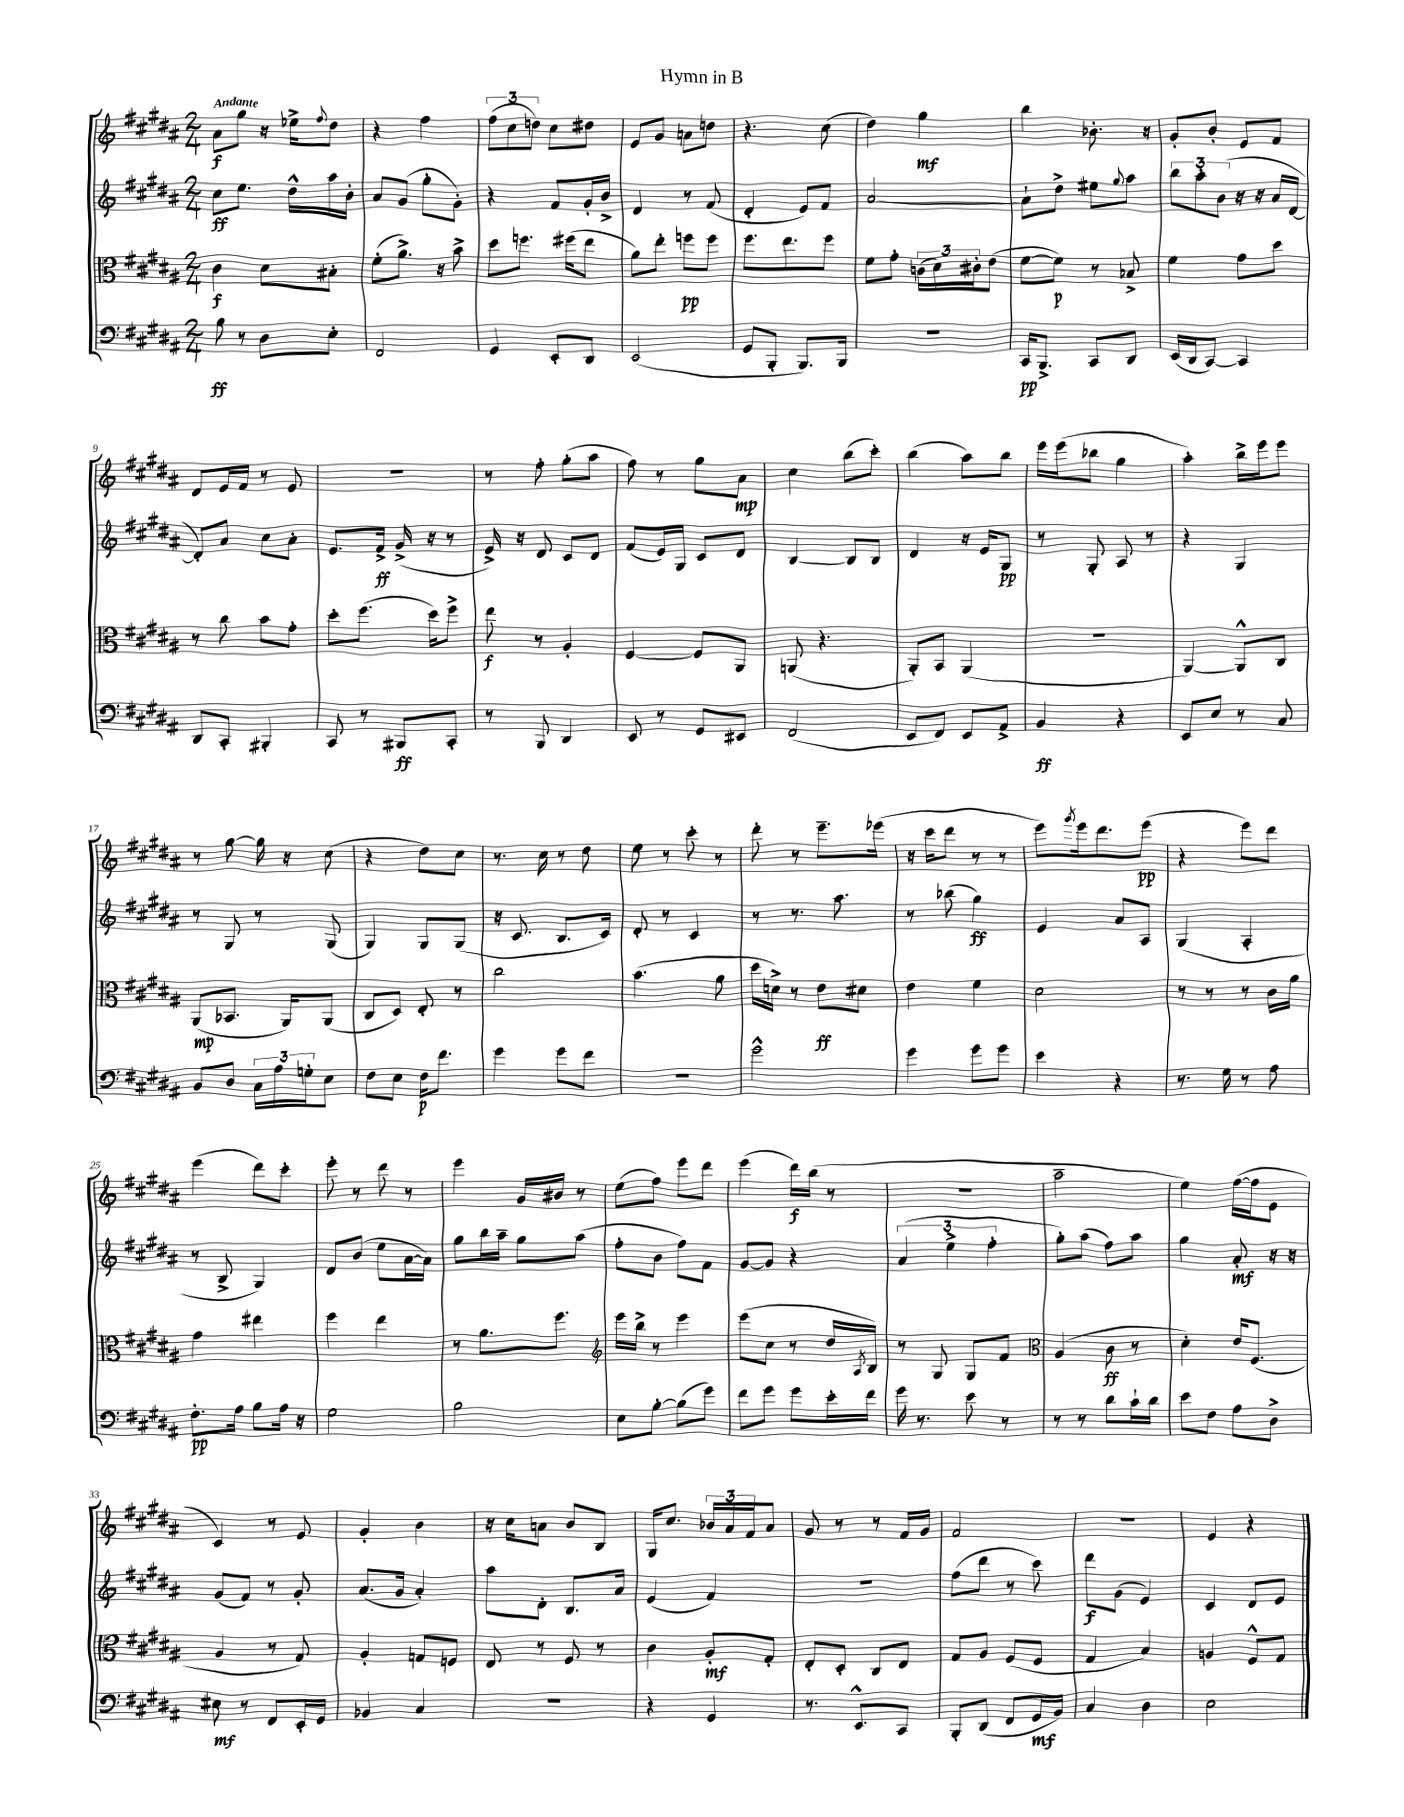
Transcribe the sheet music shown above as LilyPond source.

\header { title = "Hymn in B" }
<<
\new StaffGroup <<
\new Staff = "s0" {
    \clef treble \key b \major \numericTimeSignature \time 2/4 \tempo "Andante"
    ais'8\f gis''8 r16 ees''16-> \appoggiatura { fis''8 } dis''8 |
    r4 fis''4 |
    \tuplet 3/2 { fis''8( cis''8 d''8) } cis''8 dis''8 |
    e'8 gis'8 a'8 d''8 |
    r4. cis''8( |
    dis''4) gis''4\mf |
    b''4 bes'8.-. r16 |
    gis'8-. b'8-. e'8 fis'8 |
    dis'8 e'16 fis'16 r8 e'8 |
    r2 |
    r8 fis''8-. gis''8-.( ais''8 |
    fis''8) r8 gis''8 ais'8\mp |
    cis''4 b''8( cis'''8-.) |
    b''4( ais''8) b''8 |
    e'''16 e'''16( bes''8 gis''4 |
    ais''4-.) b''16-> e'''16 e'''8 |
    r8 gis''8~ gis''16 r16 cis''8( |
    r4 dis''8) cis''8 |
    r8. cis''16 r8 dis''8 |
    e''8 r8 cis'''8-. r8 |
    dis'''8-. r8 e'''8.-- ees'''16( |
    r16 cis'''16 dis'''8 r8 r8 |
    e'''8) \acciaccatura { gis'''8 } e'''16 dis'''8. e'''8\pp( |
    r4 e'''8) dis'''8 |
    e'''4( dis'''8) cis'''8-. |
    e'''8-. r8 dis'''8 r8 |
    e'''4 gis'16 bis'16 r8 |
    e''8( fis''8) e'''8 dis'''8 |
    e'''4( dis'''16\f) b''16( r8 |
    r2 |
    ais''2-- |
    e''4) fis''16~( fis''16 e'8 |
    cis'4) r8 e'8 |
    gis'4-. b'4 |
    r16 cis''16 a'8 b'8 b8 |
    gis16 cis''8. \tuplet 3/2 { bes'16 ais'16 fis'16 } ais'8 |
    gis'8 r8 r8 fis'16 gis'16 |
    fis'2 |
    R2 |
    e'4 r4 \bar "|." |
}
\new Staff = "s1" {
    \clef treble \key b \major \numericTimeSignature \time 2/4
    cis''8\ff e''8. dis''16-^ ais''16 b'16-. |
    ais'8 gis'8( gis''8-. gis'8-.) |
    r4 fis'8 gis'16-. b'16-> |
    dis'4 r8 fis'8( |
    dis'4-. e'8) fis'8 |
    ais'2~ |
    ais'8-! dis''8-> eis''8 \appoggiatura { gis''8 } ais''8 |
    \tuplet 3/2 { b''8 ais''8-. b'8( } r16 r16 ais'16 dis'16~ |
    dis'8-.) ais'8 cis''8 ais'8-. |
    e'8. fis'16->\ff gis'16->( r16 r8 |
    e'16->) r16 dis'8 cis'8 dis'8 |
    fis'8( e'16) gis16 cis'8 dis'8 |
    b4~ b8 b8 |
    dis'4 r16 e'16 gis8\pp |
    r8 gis8-. ais8 r8 |
    r4 gis4 |
    r8 gis8 r8 gis8( |
    gis4) gis8 gis8( |
    r16 cis'8. b8. cis'16) |
    dis'8-. r8 cis'4 |
    r8 r8. ais''8. |
    r8 bes''8( gis''4\ff) |
    e'4 ais'8 ais8 |
    gis4( ais4-. |
    r8 b8-> gis4) |
    dis'8 b'8( e''8 ais'16~ ais'16) |
    gis''8 b''16 ais''16-- gis''8 ais''8( |
    fis''8-. b'8 fis''8) fis'8 |
    gis'8~ gis'8 r4 |
    \tuplet 3/2 { ais'4( e''4-> fis''4-. } |
    gis''8-.) ais''8( fis''8) ais''8 |
    gis''4 ais'8-.\mf r16 r16 |
    gis'8( fis'8) r8 gis'8-. |
    ais'8.( gis'16 ais'4-.) |
    ais''8 dis'8-. b8. ais'16 |
    e'4( fis'4) |
    R2 |
    fis''8( dis'''8 r8 cis'''8) |
    dis'''8\f gis'8( e'4) |
    cis'4 dis'8 e'8 \bar "|." |
}
\new Staff = "s2" {
    \clef alto \key b \major \numericTimeSignature \time 2/4
    cis'4\f dis'8 bis8-. |
    fis'8-.( ais'8.->) r16 b'8-> |
    dis''8 f''8. fis''16( e''8 |
    ais'8) e''8-. f''8\pp f''8 |
    fis''8. e''8. fis''8 |
    fis'8 gis'8-. \tuplet 3/2 { c'16( dis'16) cis'16-. } e'8( |
    fis'8~ fis'8\p) r8 bes8-> |
    fis'4 gis'8 dis''8 |
    r8 cis''8 b'8 gis'8-. |
    dis''8-. fis''8.( dis''16) fis''8-> |
    e''8\f r8 ais4-. |
    fis4~ fis8 ais,8 |
    a,8( r4. |
    ais,8-.) b,8 ais,4( |
    r2 |
    ais,4~) ais,8-^ cis8 |
    ais,8\mp( bes,8. ais,16) ais,8( |
    cis8 dis8) e8-. r8 |
    cis''2 |
    b'4.( ais'8 |
    dis''16 d'16->) r8 e'8\ff dis'8 |
    e'4 fis'4 |
    dis'2 |
    r8 r8 r8 cis'16 ais'16 |
    gis'4 eis''4 |
    fis''4 e''4 |
    r8 ais'8. fis''8. |
    \clef treble e'''16 b''16-> r8 e'''4 |
    e'''8( cis''8 r8 dis''16 \acciaccatura { ais8 } b16) |
    r8 gis8 gis8 fis'8 |
    \clef alto ais4( cis'8\ff r8 |
    dis'4-.) e'16 fis8.( |
    ais4 r8 gis8) |
    ais4-. g8 f8 |
    e8 r8 fis8 r8 |
    cis'4 ais8-.\mf gis8-. |
    e8-. dis8-. cis8 e8 |
    gis8 ais8 fis8( fis8 |
    gis4 b4) |
    a4 fis8-^ gis8 \bar "|." |
}
\new Staff = "s3" {
    \clef bass \key b \major \numericTimeSignature \time 2/4
    b8\ff r8 dis8 e8-. |
    fis,2 |
    gis,4 e,8-. dis,8 |
    e,2( |
    gis,8 b,,8-. b,,8.) b,,16 |
    r2 |
    cis,16\pp b,,8.-> cis,8 dis,8 |
    e,16( dis,16 cis,8~) cis,4 |
    dis,8 cis,8-. bis,,4-. |
    cis,8 r8 bis,,8\ff cis,8-. |
    r8 b,,8 dis,4 |
    e,8 r8 gis,8 eis,8 |
    fis,2( |
    e,8 fis,8) e,8 ais,8-> |
    b,4\ff r4 |
    e,8 e8 r8 cis8 |
    b,8 dis8 \tuplet 3/2 { cis16 ais16 g16-. } e8 |
    fis8 e8 fis16\p fis'8. |
    gis'4 gis'8 fis'8 |
    R2 |
    gis'2-^ |
    gis'4 gis'8 gis'8 |
    e'4 r4 |
    r8. gis16 r8 ais8 |
    fis8.-.\pp ais16 b8 ais16 r16 |
    gis2 |
    b2 |
    e8 b8~-. b8( gis'8) |
    fis'8 gis'8 gis'8 e'16-. fis'16 |
    gis'16 r8. e'8 r8 |
    r8 r8 dis'8 cis'16-! dis'16 |
    e'8 fis8 ais8 dis8-> |
    eis8\mf r8 fis,8 e,16-. gis,16 |
    bes,4 cis4 |
    R2 |
    r4 gis,4 |
    r8. e,8.-^ cis,8 |
    b,,8-. dis,8( fis,8 gis,16\mf b,16) |
    cis4 dis4 |
    e2 \bar "|." |
}
>>
>>
